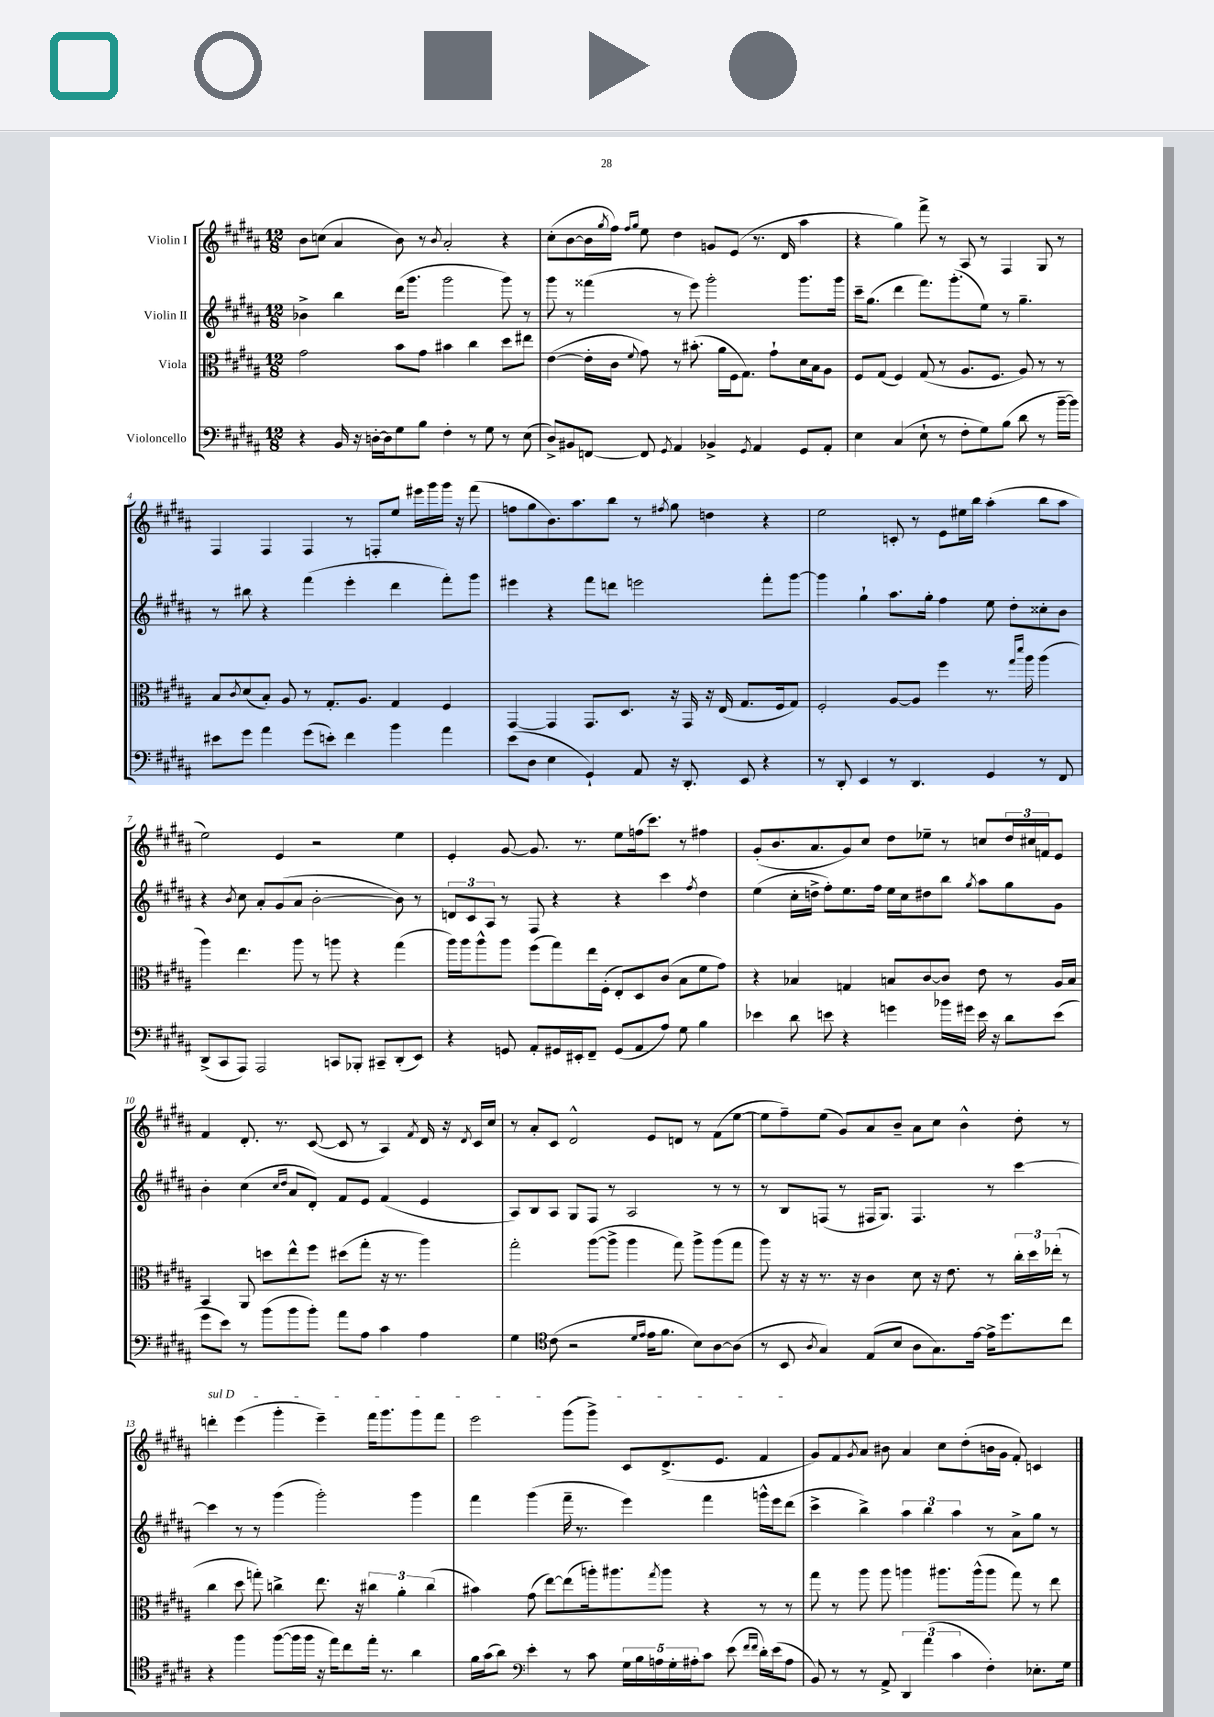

**kern	**kern	**kern	**kern
*part4	*part3	*part2	*part1
*staff4	*staff3	*staff2	*staff1
*I"Violoncello	*I"Viola	*I"Violin II	*I"Violin I
*clefF4	*clefC3	*clefG2	*clefG2
*k[f#c#g#d#a#]	*k[f#c#g#d#a#]	*k[f#c#g#d#a#]	*k[f#c#g#d#a#]
*M12/8	*M12/8	*M12/8	*M12/8
=1	=1	=1	=1
4r	2g#\	4b-X^\	8b\L
.	.	.	(8ccn\J
16BB/	.	4bb\	4a#/
16r	.	.	.
[16Dn'\LL	.	.	.
16D\J]	.	.	.
8G#\	8b\L	(16ddd#\KL	8b\)
.	.	8.ggg#\J	.
8B\J	8g#\J	.	8r
.	.	.	8qb/
4F#'\	4b#X\	2ggg#\	2a#'/
8r	4cc#\	.	.
8G#\	.	.	.
8r	8dd#\L	8ggg#\)	4r
(8E\	8ee#X\J	8r	.
=2	=2	=2	=2
8D#^/L)	([4e\	8ggg#\	(8cc#'\L
8BB#X/	.	8r	[8b\
[8FFn/J	16e'\LL]	(4fff##X\	16b\L]
.	.	.	8qgg#/
.	16c#\JJ	.	16ff#\JJ)
.	.	.	16qqff#/LL
.	8qqf#/	.	16qqgg#/JJ
8FF/]	8g#\)	.	8ee\
8qGG#/	.	.	.
4AA#/	8r	8r	4dd#\
.	(8.b#X'\	8eee\)	.
4BB-X^/	.	2ggg#'\	8gn/L
.	16a#\LL	.	.
.	16F#\J	.	(8e/J
.	8.G#\J)	.	.
8qGG#/	.	.	.
4AA#/	.	.	8.r
.	8g#`\L	.	.
.	.	.	16d#/
8GG#/L	16d#\L	8.ggg#\L	4aa#\
.	16B\J	.	.
8AA#'/J	8A#\J	.	.
.	.	16ggg#\Jk	.
=3	=3	=3	=3
4E\	8F#/L	16ccc#~\KL	4r
.	.	(8.gg#\J	.
.	(8G#/J	.	.
(4C#/	4F#/)	4ddd#\	4gg#\)
8E`\	(8G#/	8.fff#\L)	8fff#^\
8r	8r	.	8r
.	.	(8.ggg#'\	.
8F#'\L	8.A#/L	.	8A#/
8G#\)	.	8ee\J)	8r
.	8.F#/J	.	.
(8B\J	.	8r	4F#/
8d#\	8A#/)	4.gg#~\	.
8r	8r	.	8G#/
[16b~\LL	8r	.	8r
16b\JJ])	.	.	.
!!LO:LB:g=z
=4	=4	=4	=4
8e#X\L	8B/L	8r	4F#/
.	8qc#/	.	.
8g#\J	(8d#/	8bb#X\	.
4a#\	8B'/J)	4r	4F#/
.	8A#/	.	.
(8g#\L	8r	(4fff#\	4F#/
8en'\J)	8.G#'/L	.	.
4f#\	.	4eee'\	8r
.	8.A#/J	.	.
.	.	.	8Fn'/L
4b\	4G#/	4ddd#\	8ee/J
.	.	.	16eee#X\LL
.	.	.	16ggg#\
4a#\	4F#/	8fff#'\L)	16ggg#\JJ
.	.	.	16r
.	.	8ggg#\J	(8fff#\
=5	=5	=5	=5
(8e\L	[4GG#/	4eee#X\	8ffn\L
8D#\J	.	.	8gg#\
4E\	4GG#/]	4r	8.b\)
.	.	.	8.aa#\
4GG#`/)	8.GG#/L	8fff#\L	.
.	.	8dddn\J	8bb\J
.	8.D#/J	.	.
8AA#/	.	2eeen\	8r
.	.	.	8qff#X/
16r	16r	.	8gg#\
8.DD#'/	16GG#/	.	.
.	16r	.	4ddn\
.	(16E/	.	.
8EE/	8.G#/L	.	.
4r	.	8fff#'\L	4r
.	16F#/k	.	.
.	8G#/J)	[8ggg#\J	.
=6	=6	=6	=6
8r	2F#'/	4ggg#\]	2ee\
8DD#'/	.	.	.
4EE/	.	4gg#`\	.
8r	[8A#/L	8.aa#\L	8cn'/
4.DD#/	8A#/J]	.	8r
.	.	16gg#'\Jk	.
.	4ff#\	4ff#\	8e\L
.	.	.	16ee#X\L
.	.	.	16bb\JJ
4GG#/	8.r	8ee\	(4aa#'\
.	.	8dd#'\L	.
.	16qqgg#/LL	.	.
.	16qqddd#/JJ	.	.
.	16aa#\	.	.
8r	(4aa#\	8cc##X'\	8bb\L
8FF#/	.	8b\J	8aa#\J
!!LO:LB:g=z
=7	=7	=7	=7
(8DD#^/L	4aa#\)	4r	2ee\)
8CC#/	.	.	.
.	.	8qb/	.
8AAA#/J)	4.ee\	8cc#\	.
2AAA#/	.	8a#'/L	.
.	.	(8g#/	4e/
.	8aa#\	8a#/J	.
.	8r	[2b'\	2r
8CCn/L	8aan\	.	.
8BBB-X'/J	4r	.	.
8CC#X~/L	.	.	.
(8DD#'/	(4gg#\	8b\])	4ee\
8EE/J)	.	8r	.
=8	=8	=8	=8
4r	16aa#\LL)	12dn/L	4e'/
.	16aa#\J	.	.
.	.	12c#/	.
.	8aa#^^\	.	.
.	.	12A#/J	.
8GGn/	8aa#\J	8r	[8g#/
8AA#'/L	(8ff#\L	8F#/	8.g#/]
16GG#X/L	8gg#\)	4r	.
16EE#X'/J	.	.	8.r
8FF#~/J	16ee\L	.	.
.	(16F#'\JJ	.	.
(8GG#/L	8E'/L)	4r	8ee\L
8AA#/	8D#/	.	(16ffn\k
.	.	.	8.ccc#\J)
8A#/J)	(8c#/J	4ccc#\	.
8G#\	8B\L	.	8r
.	.	8qff#/	.
4B\	8f#\	4dd#\	4ff#X\
.	8g#\J)	.	.
=9	=9	=9	=9
4e-X\	4r	(4ee\	(8g#'/L
.	.	.	8.b/
8d#\	4B-X/	16cc#'\LL	.
.	.	16ddn^\JJ	8.a#/
8en\	.	8ff#'\L)	.
4r	4Gn/	8.ee\	8g#/)
.	.	.	8cc#/J
.	.	16ff#\Jk	.
4gn\	8Bn/L	16ee\LL	8dd#\L
.	.	16cc#\J	.
.	[8c#/	8dd#X\	8ee-X~\J
16b-X\LL	8c#/J]	8bb\J	8r
16g#X\JJ	.	.	.
.	.	8qgg#/	.
16e\	8e\	8aa#\L	8ccn/L
16r	.	.	.
8d#\L	8r	8gg#\	24dd#/L
.	.	.	24cc#X/
.	.	.	24fn/J
(8e\J	16A#/LL	8g#\J	8e/J
.	16B/JJ	.	.
!!LO:LB:g=z
=10	=10	=10	=10
8g#\L	4BB/	4b'\	4f#/
8e\J)	.	.	.
8r	8AA#/	(4cc#\	8.d#'/
(8b\L	8ddn\L	.	.
.	.	.	8.r
.	.	16qqcc#/LL	.
.	.	16qqdd#/JJ	.
8b\	8ee^^\	8a#/L	.
8b'\J)	8ff#\J	8d#'/J)	([8c#/
8a#\L	(8dd#X\L	8f#/L	8c#/]
8A#\J	8gg#'\J	8e/J	8r
4c#\	16r	(4f#/	4A#/)
.	8.r	.	.
.	.	.	8qf#/
4A#\	4aa#\)	4e/	16d#/
.	.	.	16r
.	.	.	8qd#/
.	.	.	16c#/LL
.	.	.	16cc#/JJ
=11	=11	=11	=11
4G#\	2gg#'\	8A#/L)	8r
.	.	8B/	8a#'/L
*clefC4	*	*	*
(8c#\	.	8A#/J	8c#/J
2r	.	8G#/L	2d#^^/
.	([8aa#\L	8F#/J	.
.	8aa#^\J]	8r	.
.	4aa#\	2A#/	.
16qqd#/LL	.	.	.
16qqe/JJ	.	.	.
16e\KL	.	.	8e/L
8.f#\J	.	.	.
.	8gg#\)	.	8dn/J
8B\L)	8aa#^\L	.	8r
[8A#\	(8aa#\	8r	(8f#\L
(8A#\J]	8gg#\J	8r	[8ee\J
=12	=12	=12	=12
8r	8aa#\)	8r	8ee\L]
8BB/	16r	8B/L	8ff#~\)
.	16r	.	.
8qA#/	.	.	.
4G#/)	8.r	(8Fn/J	(8ee\J
.	.	8r	8g#/L)
.	16r	.	.
(8E/L	4c#\	16F#X/KL	8a#/
.	.	8.G#/J)	.
8B/J	.	.	8b~/J
8A#\L	8d#\	4.F#/	8a#\L
8.G#\)	16r	.	8cc#\J
.	8.e\	.	.
.	.	.	4b^^\
[16e\Jk	.	.	.
16e^\KL]	8r	8r	.
8.dd#\	.	.	.
.	24cc#'\LL	[4ccc#\	8dd#'\
.	24dd#\	.	.
.	(24ee-X'\JJ	.	.
8cc#\J	8r	.	8r
!!LO:LB:g=z
=13	=13	=13	=13
!	!	!	!LO:TX:a:i:t=sul D
4r	4cc#\	4ccc#\]	4dddn'\
4ff#\	8dd#\	8r	(4eee\
.	8ggn'\)	8r	.
([8ff#\L	4ccn^\	(4ggg#\	4ggg#'\
16ff#\L]	.	.	.
16ff#\JJ	.	.	.
16r	8.ee\	2ggg#'\)	4eee~\)
16ee\KL)	.	.	.
8cc#\	.	.	.
.	16r	.	.
16ee'\Jk	6cc#X\	.	16fff#\KL
8.r	.	.	8.ggg#\
.	6a#'\	.	.
4a#\	.	4ggg#\	8ggg#\
.	(6cc#\	.	.
.	.	.	8fff#\J
=14	=14	=14	=14
16f#\LL	4b#X\)	4fff#\	2eee\
(16g#\J	.	.	.
8a#\J)	.	.	.
*clefF4	*	*	*
4e'\	(8g#\	(4ggg#\	.
.	[8ee\L)	.	.
8r	(8ee\]	16fff#~\	(8ggg#\L
.	.	8.r	.
8c#\	16aan'\k)	.	8ggg#^\J)
.	8.aa#X\	.	.
20G#\LL	.	4eee\)	8c#/L
20B\	.	.	.
20An\	.	.	.
.	8qgg#/	.	.
.	8aa#\J	.	(8.d#^/
20G#'\	.	.	.
20A#X'\J	.	.	.
8c#\J	4r	4fff#\	.
.	.	.	8.e/J
(8e\	.	.	.
16qqf#/LL	.	.	.
16qqf#/JJ	.	.	.
16d#'\LL)	8r	16gggn^^\LL	4f#/
(16e\J	.	16eee\J	.
8A#\J	8r	(8ddd#\J	.
=15	=15	=15	=15
8BB/)	8gg#\	4ccc#^\	8g#/L)
8r	8r	.	8f#/
.	.	.	8qg#/
8r	8aa#\	4bb^\)	8a#/J
8AA#^/	8aa#\	.	8b#X\
6DD#/	4aan\	6aa#\	4a#/
(6a#\	.	6bb\	.
.	8.aa#X\L	.	8cc#\L
6c#\	.	6aa#\	.
.	.	.	(8dd#'\
.	(16aa#^^\k	.	.
4F#'\)	8aa#\J	8r	16bn\L
.	.	.	16g#\JJ
.	8gg#\)	8a#^\L	8f#'/)
8.E-X'\L	8r	8gg#\J	4cn/
.	8ee\	8r	.
16G#\Jk	.	.	.
==	==	==	==
*-	*-	*-	*-
